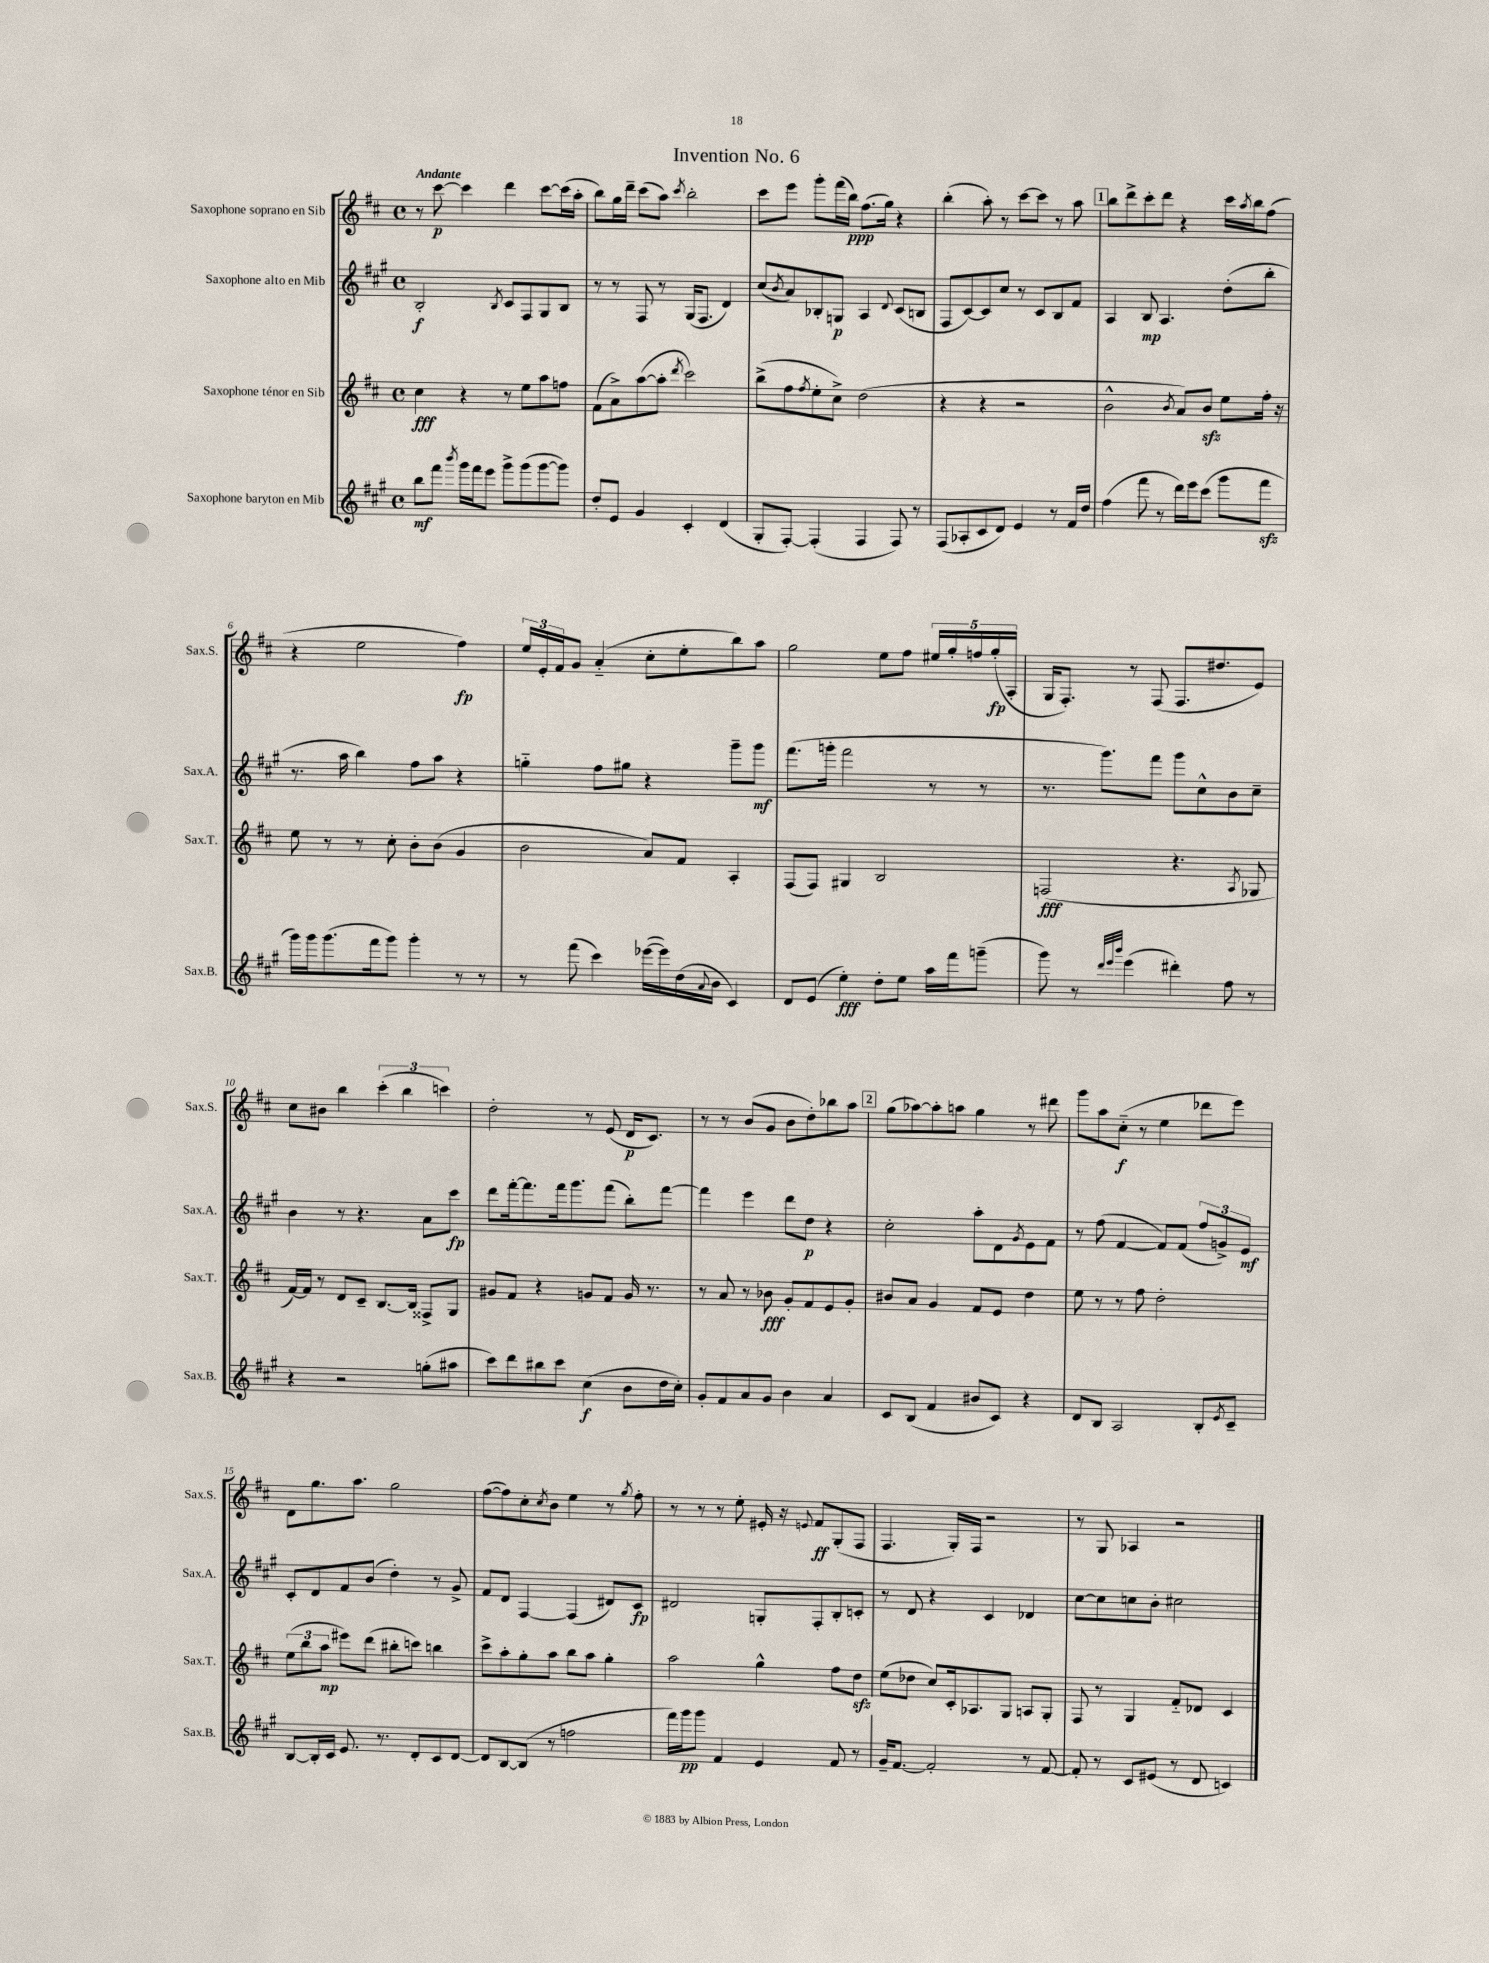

**kern	**dynam	**kern	**dynam	**kern	**dynam	**kern	**dynam
*part4	*part4	*part3	*part3	*part2	*part2	*part1	*part1
*staff4	*staff4	*staff3	*staff3	*staff2	*staff2	*staff1	*staff1
*I"Saxophone baryton en Mib	*	*I"Saxophone ténor en Sib	*	*I"Saxophone alto en Mib	*	*I"Saxophone soprano en Sib	*
*I'Sax.B.	*	*I'Sax.T.	*	*I'Sax.A.	*	*I'Sax.S.	*
*clefG2	*	*clefG2	*	*clefG2	*	*clefG2	*
*k[f#c#g#]	*	*k[f#c#]	*	*k[f#c#g#]	*	*k[f#c#]	*
*M4/4	*	*M4/4	*	*M4/4	*	*M4/4	*
*met(c)	*	*met(c)	*	*met(c)	*	*met(c)	*
=1	=1	=1	=1	=1	=1	=1	=1
!	!	!	!	!	!	!LO:TX:a:B:t=Andante	!
8bb\L	mf	4cc#\	fff	2B'/	f	8r	.
8fff#\J	.	.	.	.	.	[8ccc#\	p
8qbbb/	.	.	.	.	.	.	.
16ggg#\LL	.	4r	.	.	.	4ccc#\]	.
16fff#\J	.	.	.	.	.	.	.
8eee\J	.	.	.	.	.	.	.
.	.	.	.	8qB/	.	.	.
8ggg#^\L	.	8r	.	8c#/L	.	4ddd\	.
(8ggg#\	.	8ee\L	.	8F#/	.	.	.
[8ggg#\	.	8aa\	.	8G#/	.	[8ccc#\L	.
8ggg#\J])	.	8ffn\J	.	8B/J	.	(16ccc#\L]	.
.	.	.	.	.	.	16aa'\JJ	.
=2	=2	=2	=2	=2	=2	=2	=2
8dd'/L	.	(8f#\L	.	8r	.	8bb\L)	.
8e/J	.	8a^\)	.	8r	.	16gg\L	.
.	.	.	.	.	.	16ddd~\JJ	.
4g#/	.	([8aa\	.	8F#/	.	(8ccc#\L	.
.	.	8aa'\J]	.	8r	.	8aa\J)	.
.	.	8qddd/	.	.	.	8qccc#/	.
4c#'/	.	2ccc#\)	.	(16G#/KL	.	2bb'\	.
.	.	.	.	8.F#/J	.	.	.
(4d/	.	.	.	4d/)	.	.	.
=3	=3	=3	=3	=3	=3	=3	=3
8G#'/L	.	(8bb^\L	.	(8cc#/L	.	8ccc#\L	.
.	.	.	.	8qb/	.	.	.
[8F#'/J)	.	8ff#\	.	8a/)	.	8eee\J	.
.	.	8qff#/	.	.	.	.	.
(4F#'/]	.	8ee'\	.	8B-X'/	.	8ggg'\L	.
.	.	8cc#^\J)	.	8Gn/J	p	(16fff#\L	.
.	.	.	.	.	.	16bb\JJ)	ppp
4F#/	.	(2dd\	.	4A/	.	(8.ff#\L	.
.	.	.	.	.	.	16gg\Jk)	.
.	.	.	.	8qqd/	.	.	.
8F#/)	.	.	.	(8c#/L	.	4r	.
8r	.	.	.	8Bn/J	.	.	.
=4	=4	=4	=4	=4	=4	=4	=4
(8F#/L	.	4r	.	8F#/L	.	(4bb'\	.
8A-X'/	.	.	.	[8c#/)	.	.	.
8c#/	.	4r	.	8c#/]	.	8aa'\)	.
8d/J)	.	.	.	8cc#/J	.	8r	.
4e/	.	2r	.	8r	.	[8ccc#\L	.
.	.	.	.	8c#/L	.	8ccc#\J]	.
8r	.	.	.	8B/	.	8r	.
16f#/LL	.	.	.	8f#/J	.	8aa\	.
16dd/JJ	.	.	.	.	.	.	.
!!LO:REH:place=s1:t=1
=5	=5	=5	=5	=5	=5	=5	=5
(4ff#\	.	2b^^\	.	4A/	.	8bb\L	.
.	.	.	.	.	.	8ddd^\	.
8fff#\	.	.	.	8B/	mp	8ccc#'\	.
8r	.	.	.	4.A/	.	8ddd\J	.
.	.	8qb/	.	.	.	.	.
16ddd\LL)	.	8a/L)	.	.	.	4r	.
16eee\J	.	.	.	.	.	.	.
(8ccc#\J	.	8bzz/J	.	.	.	.	.
8ggg#\L	.	8ee\L	.	(8dd'\L	.	16ccc#\LL	.
.	.	.	.	.	.	8qaa/	.
.	.	.	.	.	.	16bb\J	.
8fff#zz\J	.	16ff#'\Jk	.	8bb'\J	.	(8ff#\J	.
.	.	16r	.	.	.	.	.
!!LO:LB:g=z
=6	=6	=6	=6	=6	=6	=6	=6
16ggg#\LL)	.	8ee\	.	8.r	.	4r	.
16ggg#\J	.	.	.	.	.	.	.
(8.ggg#\	.	8r	.	.	.	.	.
.	.	.	.	16aa\	.	.	.
.	.	8r	.	4bb\)	.	2ee\	.
16fff#\k	.	.	.	.	.	.	.
8ggg#\J)	.	8cc#'\	.	.	.	.	.
4ggg#'\	.	8b'\L	.	8ff#\L	.	.	.
.	.	(8b\J	.	8aa\J	.	.	.
8r	.	4g/	.	4r	.	4ff#\)	fp
8r	.	.	.	.	.	.	.
=7	=7	=7	=7	=7	=7	=7	=7
8r	.	2b\	.	4ggn\	.	24ee/LL	.
.	.	.	.	.	.	24e'/	.
.	.	.	.	.	.	24f#/J	.
(8fff#\	.	.	.	.	.	8g/J	.
4ccc#\)	.	.	.	8ff#\L	.	(4a/	.
.	.	.	.	8gg#X\J	.	.	.
([16eee-X\LL	.	8a/L)	.	4r	.	8cc#'\L	.
16eee-\])	.	.	.	.	.	.	.
(16dd\	.	8f#/J	.	.	.	8ee'\	.
8qqa/	.	.	.	.	.	.	.
16b\JJ	.	.	.	.	.	.	.
4c#/)	.	4A'/	.	8ggg#~\L	.	8bb\)	.
.	.	.	.	8ggg#\J	mf	8aa\J	.
=8	=8	=8	=8	=8	=8	=8	=8
8d/L	.	(8F#/L	.	(8.fff#\L	.	2gg\	.
(8e/J	.	8F#/J)	.	.	.	.	.
.	.	.	.	16gggn'\Jk	.	.	.
4ee'\)	fff	4G#X/	.	2fff#\	.	.	.
8dd'\L	.	2B/	.	.	.	8ee\L	.
8ee\J	.	.	.	.	.	8ff#\J	.
16aa\LL	.	.	.	8r	.	20ee#X/LL	.
.	.	.	.	.	.	20gg'/	.
16fff#\J	.	.	.	.	.	.	.
.	.	.	.	.	.	20ffn/	.
(8gggn~\J	.	.	.	8r	.	.	.
.	.	.	.	.	.	(20gg'/	fp
.	.	.	.	.	.	20A'/JJ	.
=9	=9	=9	=9	=9	=9	=9	=9
8ggg#\)	.	(2Fn/	fff	8.r	.	16G/KL	.
.	.	.	.	.	.	8.F#'/J)	.
8r	.	.	.	.	.	.	.
.	.	.	.	8.ggg#\L)	.	.	.
32qqddd/LLL	.	.	.	.	.	.	.
32qqeee/	.	.	.	.	.	.	.
32qqbbb/JJJ	.	.	.	.	.	.	.
(4eee\	.	.	.	.	.	8r	.
.	.	.	.	8fff#\J	.	(8F#/	.
4ddd#X'\)	.	4.r	.	8ggg#\L	.	8.F#/L	.
.	.	.	.	8cc#^^\	.	.	.
.	.	.	.	.	.	8.dd#X/	.
8ff#\	.	.	.	8b\	.	.	.
.	.	8qA/	.	.	.	.	.
8r	.	8G-X/	.	8cc#~\J	.	8e/J)	.
!!LO:LB:g=z
=10	=10	=10	=10	=10	=10	=10	=10
4r	.	[16f#/LL)	.	4b\	.	8cc#\L	.
.	.	16f#/JJ]	.	.	.	.	.
.	.	8r	.	.	.	8b#X\J	.
2r	.	8d/L	.	8r	.	4bb\	.
.	.	8c#~/J	.	4.r	.	.	.
.	.	[8.B/L	.	.	.	(6ccc#'\	.
.	.	.	.	.	.	6bb\	.
.	.	16B/Jk]	.	.	.	.	.
(8ggn'\L	.	8F##X^/L	.	8a\L	.	.	.
.	.	.	.	.	.	6cccn\)	.
8aa#X\J	.	8G/J	.	8ccc#\J	fp	.	.
=11	=11	=11	=11	=11	=11	=11	=11
8ccc#\L)	.	8g#X/L	.	8ddd\L	.	2dd'\	.
8ddd\	.	8f#/J	.	[16fff#'\k	.	.	.
.	.	.	.	8.fff#\]	.	.	.
8bb#X\	.	4r	.	.	.	.	.
8ccc#\J	.	.	.	16fff#\k	.	.	.
.	.	.	.	8.ggg#\	.	.	.
(4cc#\	f	8gn/L	.	.	.	8r	.
.	.	8f#/J	.	(8fff#\J	.	(8e/	.
8b\L	.	16g/	.	8bb'\L)	.	16d/KL	p
.	.	8.r	.	.	.	8.c#/J)	.
16dd\L	.	.	.	[8fff#\J	.	.	.
16cc#'\JJ)	.	.	.	.	.	.	.
=12	=12	=12	=12	=12	=12	=12	=12
8g#'/L	.	8r	.	4fff#\]	.	8r	.
8f#/	.	8a/	.	.	.	8r	.
8a/	.	8r	.	4eee\	.	(8b/L	.
8g#/J	.	8b-X\	fff	.	.	8g/J	.
4b\	.	8g'/L	.	8ddd\L	.	8b\L	.
.	.	8f#/	.	8dd\J	p	8dd'\)	.
4a/	.	8e/	.	4r	.	8bb-X\	.
.	.	8g'/J	.	.	.	8aa\J	.
!!LO:REH:place=s1:t=2
=13	=13	=13	=13	=13	=13	=13	=13
8c#/L	.	8b#X/L	.	2cc#'\	.	(8gg\L	.
(8B/J	.	8a/J	.	.	.	[8aa-X\)	.
4f#/	.	4g/	.	.	.	8aa-'\]	.
.	.	.	.	.	.	8aan\J	.
8b#X/L	.	8f#/L	.	8aa'\L	.	4gg\	.
8c#/J)	.	8e/J	.	8d\	.	.	.
.	.	.	.	8qg#/	.	.	.
4r	.	4dd\	.	8e\	.	8r	.
.	.	.	.	8f#\J	.	8ddd#X\	.
=14	=14	=14	=14	=14	=14	=14	=14
8d/L	.	8ee\	.	8r	.	8ggg\L	.
8B/J	.	8r	.	(8ff#\	.	8aa\	.
2A/	.	8r	.	[4f#/	.	(8cc#\J	f
.	.	8ff#\	.	.	.	8r	.
.	.	2dd'\	.	8f#/L])	.	4ee\	.
.	.	.	.	(8f#/J	.	.	.
8B'/L	.	.	.	12ff#/L	.	8ddd-X\L	.
.	.	.	.	12gn^/)	.	.	.
8qe/	.	.	.	.	.	.	.
8c#~/J	.	.	.	.	.	8eee\J)	.
.	.	.	.	12e/J	mf	.	.
!!LO:LB:g=z
=15	=15	=15	=15	=15	=15	=15	=15
[8B/L	.	(12ee\L	.	8c#'/L	.	8d\L	.
.	.	12bb\	.	.	.	.	.
16B'/L]	.	.	.	8d/	.	8.gg\	.
.	.	12aa\J	mp	.	.	.	.
16c#/JJ	.	.	.	.	.	.	.
8.e/	.	8eee#X\L)	.	8f#/	.	.	.
.	.	.	.	.	.	8.aa\J	.
.	.	(8ddd\J	.	(8b/J	.	.	.
8.r	.	.	.	.	.	.	.
.	.	8bb#X'\L	.	4dd'\)	.	2gg\	.
8d'/L	.	8cccn\J)	.	.	.	.	.
8c#/	.	4bbn\	.	8r	.	.	.
[8d/J	.	.	.	8g#^/	.	.	.
=16	=16	=16	=16	=16	=16	=16	=16
8d/L]	.	8ccc#^\L	.	8f#/L	.	([8ff#\L	.
[8B/	.	8aa'\	.	8d/J	.	8ff#\])	.
(8B/J]	.	8gg'\	.	[4F#/	.	8cc#'\	.
.	.	.	.	.	.	8qcc#/	.
8r	.	8aa\J	.	.	.	8b\J	.
2ffn\	.	8bb\L	.	(4F#/]	.	4ee\	.
.	.	8aa\J	.	.	.	.	.
.	.	4gg'\	.	8d#X/L)	.	8r	.
.	.	.	.	.	.	8qgg/	.
.	.	.	.	8c#/J	fp	8ff#'\	.
=17	=17	=17	=17	=17	=17	=17	=17
16fff#\LL)	.	2aa\	.	2d#X/	.	8r	.
16ggg#\J	pp	.	.	.	.	.	.
8ggg#\J	.	.	.	.	.	8r	.
4f#/	.	.	.	.	.	8r	.
.	.	.	.	.	.	8ee'\	.
4e/	.	4gg^^\	.	8Gn'/L	.	16e#X'/	.
.	.	.	.	.	.	16r	.
.	.	.	.	.	.	8qqen/	.
.	.	.	.	8F#'/	.	8f#/L	ff
8f#/	.	8ff#\L	.	8B'/	.	(8G'/	.
8r	.	8ddzz\J	.	8cn'/J	.	8F#/J	.
=18	=18	=18	=18	=18	=18	=18	=18
16g#~/KL	.	(8ee\L	.	8r	.	4.F#/	.
[8.f#/J	.	.	.	.	.	.	.
.	.	8dd-X\J	.	8d/	.	.	.
2f#'/]	.	8cc#/L)	.	4r	.	.	.
.	.	16c#'/k	.	.	.	16G'/LL)	.
.	.	8.A-X/	.	.	.	16F#/JJ	.
.	.	.	.	4c#/	.	2r	.
.	.	8G/J	.	.	.	.	.
8r	.	8An/L	.	4d-X/	.	.	.
[8f#/	.	8G'/J	.	.	.	.	.
=19	=19	=19	=19	=19	=19	=19	=19
8f#'/]	.	8F#/	.	[8cc#\L	.	8r	.
8r	.	8r	.	8cc#\]	.	8G/	.
8c#/L	.	4G/	.	8ccn\	.	4A-X/	.
(8e#X/J	.	.	.	8b'\J	.	.	.
8r	.	8f#/L	.	2cc#X\	.	2r	.
8d/	.	8d-X/J	.	.	.	.	.
4cn/)	.	4c#/	.	.	.	.	.
==	==	==	==	==	==	==	==
*-	*-	*-	*-	*-	*-	*-	*-
